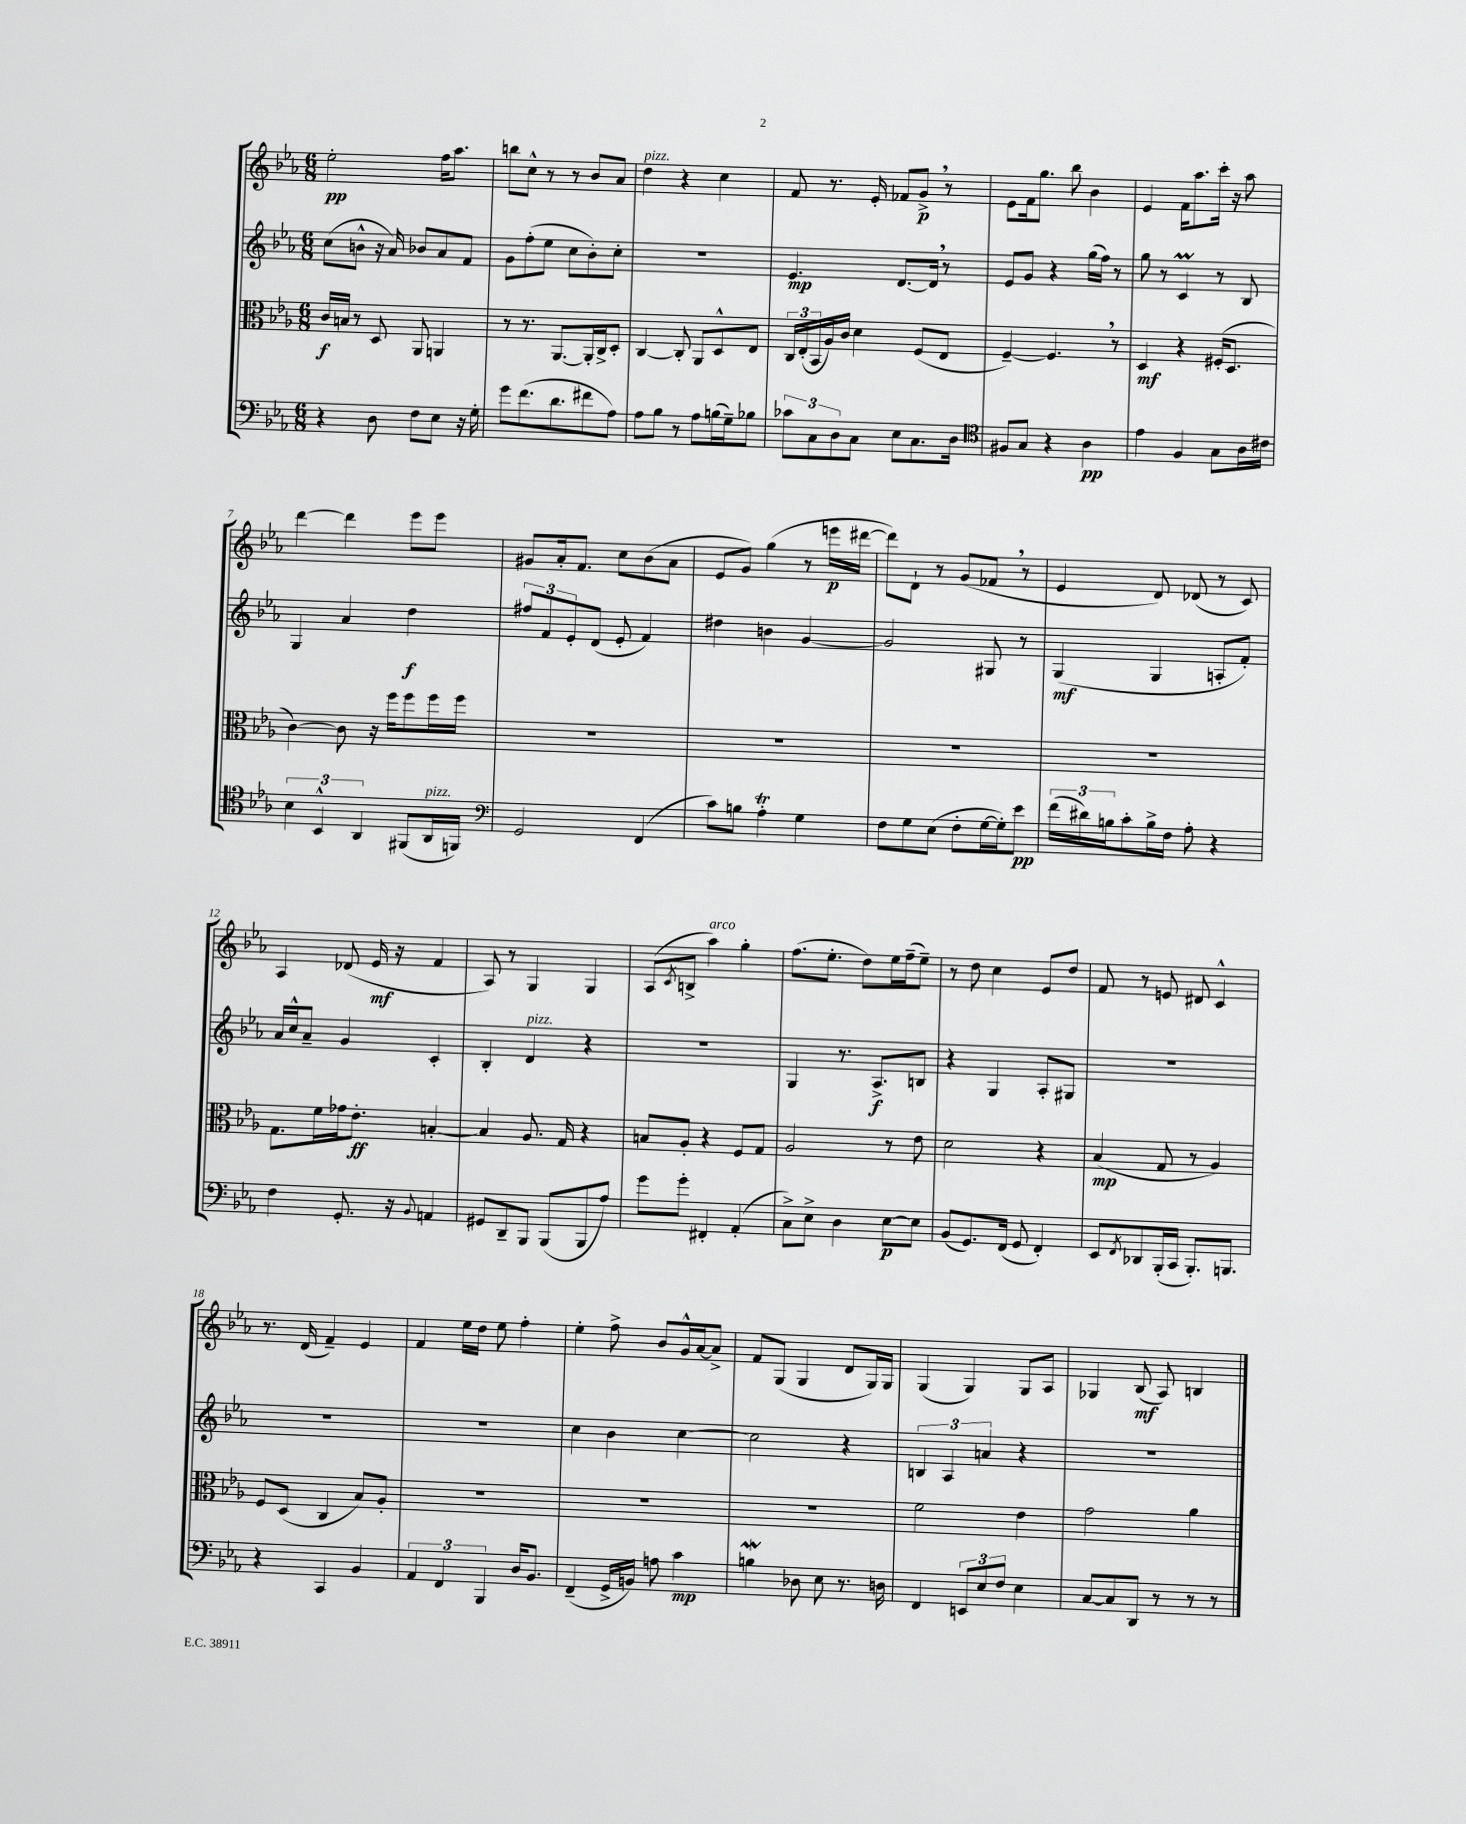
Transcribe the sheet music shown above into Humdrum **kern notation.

**kern	**kern	**kern	**kern
*staff4	*staff3	*staff2	*staff1
*clefF4	*clefC3	*clefG2	*clefG2
*k[b-e-a-]	*k[b-e-a-]	*k[b-e-a-]	*k[b-e-a-]
*M6/8	*M6/8	*M6/8	*M6/8
4r	16c	(8cc	2ee-'
.	16B	.	.
.	8r	8b^^	.
8D	8D	16r	.
.	.	16a-)	.
8F	8AA-	8b-	.
8E-	4AA	8a-	16ff
.	.	.	8.aa-
16r	.	8f	.
16G'	.	.	.
=	=	=	=
8g	8r	8g	8bb
(8.f	8.r	(8ff'	8cc^^
.	.	8ee-	8r
8.d	[8.AA-	.	.
.	.	8cc	8r
8f#	16AA-']	8b-')	8b-
.	16C^	.	.
8A-)	8D'	8cc'	8a-
=	=	=	=
8A-	[4C	2.r	4dd
8B-	.	.	.
8r	8C']	.	4r
8A-	8AA-	.	.
(16B	8D^^	.	4cc
16G~)	.	.	.
8B-	8E-	.	.
=	=	=	=
12c-	24C	4.e-	8f
.	(24E-'	.	.
12C	24BB-	.	.
.	16A-)	.	8.r
12D	.	.	.
.	16c	.	.
8C	4d	.	.
.	.	.	16e-'
8E-	.	[8.d	8f-
8.C	(8F	.	8g^
.	.	16d]	.
.	8E-	8r	8r
16D	.	.	.
=	=	=	=
*clefC4	*	*	*
8F#	[4F~)	8e-	8e-
8G	.	8g	16f
.	.	.	8.gg
4r	4.F]	4r	.
.	.	.	8bb-
4A-	.	(16gg	4b-
.	.	16ff)	.
.	8r	8r	.
=	=	=	=
4e-	4D	8gg	4e-
.	.	8r	.
4F	4r	4c	16f
.	.	.	8.aa-
8G	(16F#'	8r	16ccc'
.	8.D	.	16r
16A-	.	8B-	8aa-
16c#	.	.	.
=	=	=	=
6B-	[4c)	4G	[4ddd
6BB-^^	.	.	.
.	8c]	4a-	4ddd]
6AA-	.	.	.
.	16r	.	.
.	16ff	.	.
(8FF#	8ff	4dd	8eee-
16AA-	16ff	.	8eee-
16FF)	16ff	.	.
=	=	=	=
*clefF4	*	*	*
2GG	2.r	12ff#	8g#
.	.	12f	.
.	.	.	16a-'
.	.	12e-'	.
.	.	.	8.f
.	.	(8d	.
.	.	8e-'	8cc
(4FF	.	4f)	(8b-
.	.	.	8a-
=	=	=	=
8c)	2.r	4dd#	8e-
8B	.	.	8g)
4A-'	.	4b	(4gg
4G	.	[4g	8r
.	.	.	16eee
.	.	.	[16ddd#
=	=	=	=
8F	2.r	2g]	8ddd#])
8G	.	.	8d`
(8E-	.	.	8r
8F'	.	.	(8g
[16G	.	8G#	8f-
16G'])	.	.	.
8e-	.	8r	8r
=	=	=	=
(24f	2.r	(4G	4e-
24d#)	.	.	.
24B	.	.	.
8c'	.	.	.
16B^	.	4G	8d)
16F	.	.	.
8A-'	.	.	(8d-
4r	.	8A'	8r
.	.	8f')	8c)
=	=	=	=
4F	8.G	16a-	4A-
.	.	16cc^^	.
.	.	8a-~	.
.	16f	.	.
8.GG'	16g-	4g	(8d-
.	8.e-'	.	.
.	.	.	16e-
16r	.	.	16r
8qqBB-	.	.	.
4AA	[4B'	4c'	4f
=	=	=	=
8GG#	4B]	4B-'	8A-)
8DD~	.	.	8r
8BBB-	8.A-	4d	4G
(8BBB-	.	.	.
.	16G	.	.
8BBB-	4r	4r	4G
8A-)	.	.	.
=	=	=	=
8g	8B	2.r	(8A-
.	.	.	8qc
8g'	8A-'	.	8B^
4FF#'	4r	.	4aa-)
(4AA-'	8F	.	4gg'
.	8G	.	.
=	=	=	=
8C^)	2A-	4G	(8.ff
8E-^	.	.	.
.	.	.	8.ee-'
4D	.	8.r	.
.	.	.	8dd)
.	.	8.A-^	.
[8E-	8r	.	16ee-
.	.	.	(16ff~
8E-]	8e-	8B	8ee-~)
=	=	=	=
(8BB-	2d	4r	8r
8.GG)	.	.	8dd
.	.	4G	4cc
(16FF	.	.	.
8GG	.	.	.
4FF')	4r	8A-'	8e-
.	.	8G#	8dd
=	=	=	=
8EE-	(4B-	2.r	8f
8qFF	.	.	.
8DD-	.	.	8r
(16BBB-'	8G	.	8e
16CC	.	.	.
8.BBB-')	8r	.	8d#
.	4A-)	.	4c^^
8.BBB	.	.	.
=	=	=	=
4r	8F	2.r	8.r
.	(8D	.	.
.	.	.	(16d
4CC	4C	.	4f~)
4BB-	8B-)	.	4e-
.	8A-'	.	.
=	=	=	=
6AA-	2.r	2.r	4f
6FF	.	.	.
.	.	.	16ee-
.	.	.	16dd
6BBB-	.	.	.
.	.	.	8ee-
16D	.	.	4ff'
8.BB-	.	.	.
=	=	=	=
(4FF~	2.r	4cc	4ee-'
16GG^	.	4b-	8ff^
16BB)	.	.	.
8A	.	.	8b-
4c	.	[4cc	16g^^
.	.	.	[16a-
.	.	.	8a-^]
=	=	=	=
4B	2.r	2cc]	8f
.	.	.	(8G
8D-	.	.	4G
8E-	.	.	.
8.r	.	4r	8d
.	.	.	16G)
16D	.	.	16G
=	=	=	=
4FF	2f	6B	(4G
.	.	6A-	.
12EE	.	.	4G)
12E-	.	6a	.
12F	.	.	.
4E-	4e-	4r	8G
.	.	.	8A-
=	=	=	=
[8C	2g	2.r	4G-
8C]	.	.	.
8DD	.	.	(8B-
8r	.	.	8A-)
8r	4a-	.	4B
8r	.	.	.
==	==	==	==
*-	*-	*-	*-
